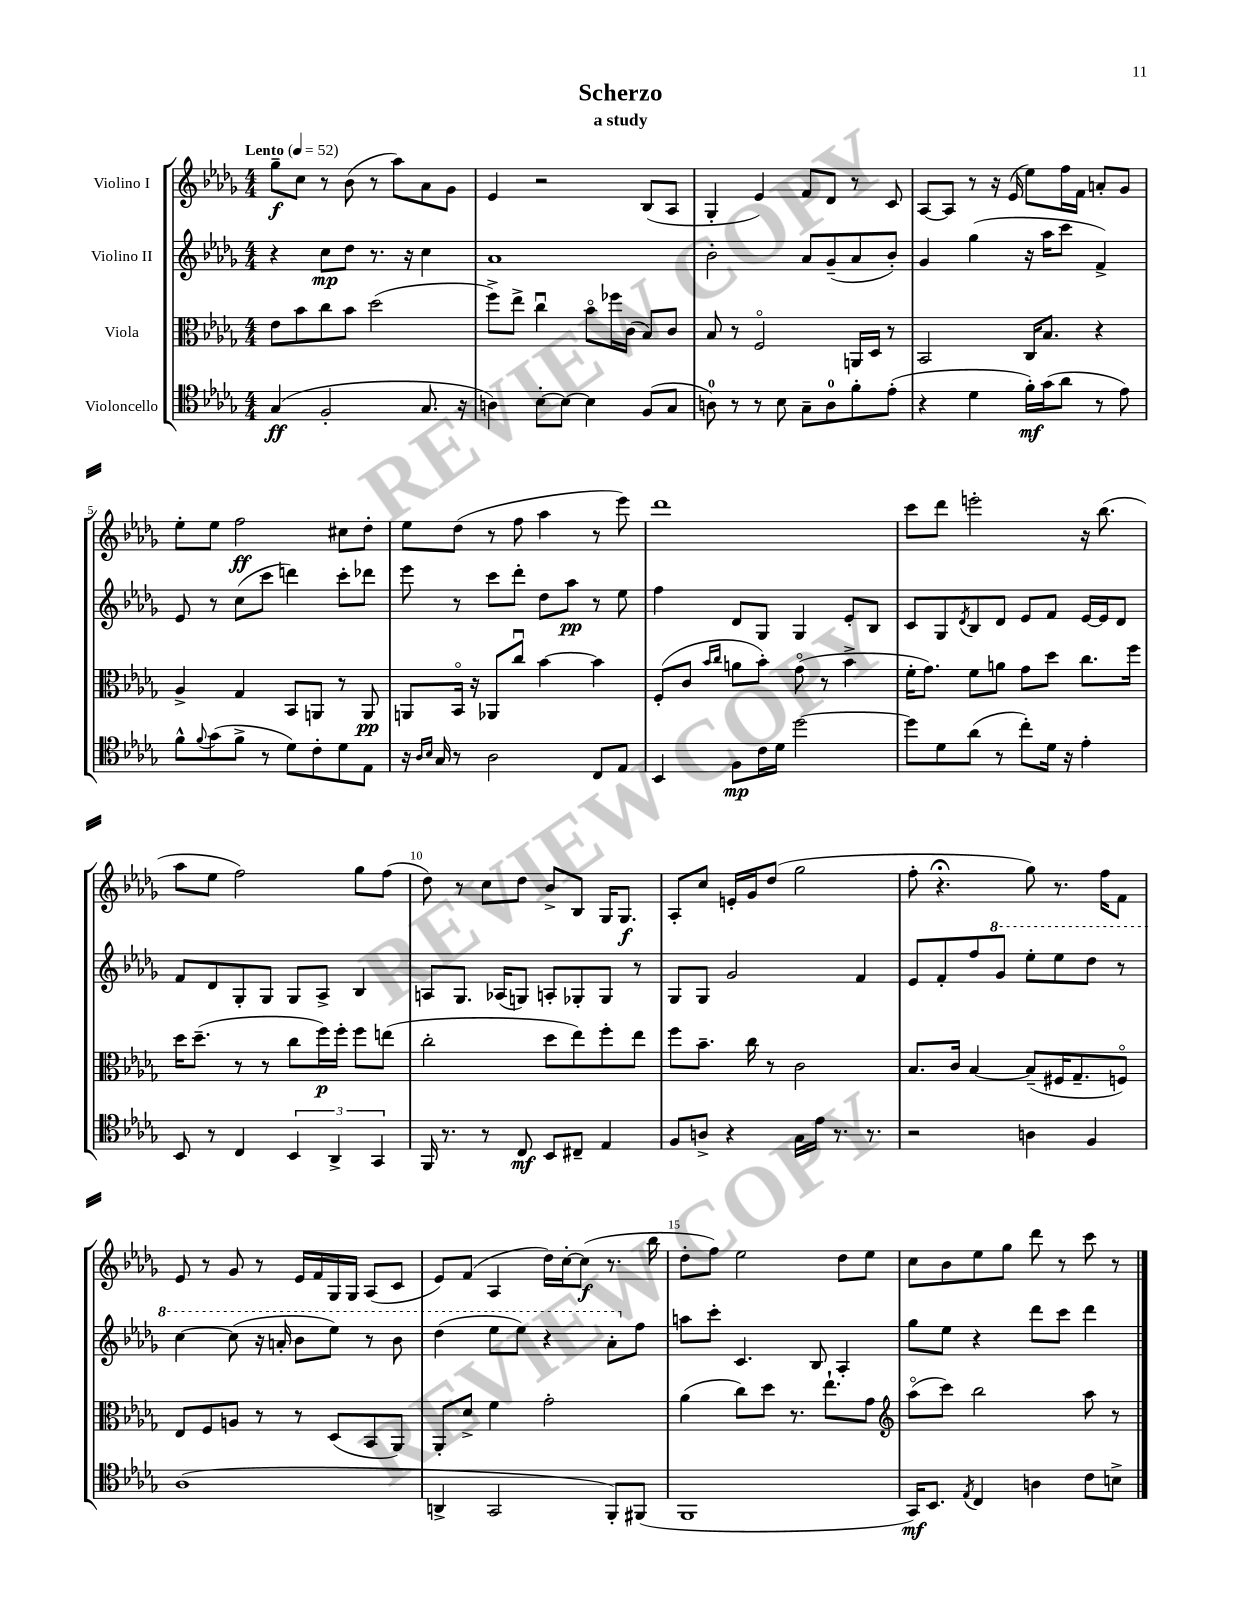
\header { title = "Scherzo" subtitle = "a study" }
<<
\new StaffGroup <<
\new Staff = "s0" \with { instrumentName = "Violino I" } {
    \clef treble \key des \major \numericTimeSignature \time 4/4 \tempo "Lento" 4 = 52
    ges''8--\f c''8 r8 bes'8( r8 aes''8) aes'8 ges'8 |
    ees'4 r2 bes8( aes8 |
    ges4-. ees'4) f'8 des'8 r8 c'8 |
    aes8~ aes8 r8 r16 ees'16( ees''8) f''16 f'16 a'8-. ges'8 |
    ees''8-. ees''8 f''2\ff cis''8 des''8-. |
    ees''8 des''8( r8 f''8 aes''4 r8 ees'''8) |
    des'''1 |
    c'''8 des'''8 e'''2-. r16 bes''8.( |
    aes''8 ees''8 f''2) ges''8 f''8( |
    des''8) r8 c''8 des''8 bes'8-> bes8 ges16 ges8.\f |
    aes8-. c''8 e'16-. ges'16 des''8( ges''2 |
    f''8-. r4.\fermata ges''8) r8. f''16 f'8 |
    ees'8 r8 ges'8 r8 ees'16 f'16 ges16 ges16 aes8( c'8 |
    ees'8) f'8( aes4 des''16) c''16~-. c''8\f( r8. bes''16 |
    des''8-. f''8) ees''2 des''8 ees''8 |
    c''8 bes'8 ees''8 ges''8 des'''8 r8 c'''8 r8 \bar "|." |
}
\new Staff = "s1" \with { instrumentName = "Violino II" } {
    \clef treble \key des \major \numericTimeSignature \time 4/4
    r4 c''8\mp des''8 r8. r16 c''4 |
    aes'1 |
    bes'2-. aes'8 ges'8--( aes'8 bes'8-.) |
    ges'4 ges''4( r16 aes''16 c'''8 f'4->) |
    ees'8 r8 c''8( c'''8 d'''4) c'''8-. des'''8 |
    ees'''8 r8 c'''8 des'''8-. des''8 aes''8\pp r8 ees''8 |
    f''4 des'8 ges8 ges4 ees'8-. bes8 |
    c'8 ges8 \acciaccatura { des'8 } bes8 des'8 ees'8 f'8 ees'16~ ees'16 des'8 |
    f'8 des'8 ges8-. ges8 ges8 aes8-> bes4 |
    a8 ges8. aes16( g8) a8-. ges8-. ges8 r8 |
    ges8 ges8 ges'2 f'4 |
    ees'8 f'8-. f''8 \ottava #1 ges''8 ees'''8-. ees'''8 des'''8 r8 |
    c'''4~ c'''8( r16 a''16-. bes''8 ees'''8) r8 bes''8 |
    des'''4( ees'''8 ees'''8) r4 aes''8-. \ottava #0 f''8 |
    a''8 c'''8-. c'4. bes8 aes4-. |
    ges''8 ees''8 r4 des'''8 c'''8 des'''4 \bar "|." |
}
\new Staff = "s2" \with { instrumentName = "Viola" } {
    \clef alto \key des \major \numericTimeSignature \time 4/4
    ees'8 bes'8 c''8 bes'8 des''2( |
    f''8->) ees''8-> c''4\downbow bes'8\flageolet fes''16 c'16( bes8) c'8 |
    bes8 r8 f2\flageolet a,16 des16 r8 |
    bes,2 c16 bes8. r4 |
    aes4-> ges4 bes,8 a,8 r8 a,8\pp |
    a,8 bes,16\flageolet r16 aes,8 c''8\downbow bes'4~ bes'4 |
    f8-.( c'8 \grace { bes'16 c''16 } a'8 bes'8-.) ges'8\flageolet( r8 bes'4-> |
    f'16-. ges'8.) f'8 a'8 ges'8 des''8 c''8. f''16 |
    des''16 des''8.--( r8 r8 c''8 f''16\p) f''16-. f''8 e''8( |
    c''2-. des''8 ees''8) f''8-. ees''8 |
    f''8 bes'8.-- c''16 r8 c'2 |
    bes8. c'16 bes4~ bes8--( fis16 ges8.-- f8\flageolet) |
    ees8 f8 a8 r8 r8 des8( bes,8 aes,8) |
    aes,8-. des'8-> f'4 ges'2-. |
    aes'4( c''8) des''8 r8. ees''8.-! ges'8 |
    \clef treble aes''8\flageolet( c'''8) bes''2 aes''8 r8 \bar "|." |
}
\new Staff = "s3" \with { instrumentName = "Violoncello" } {
    \clef tenor \key des \major \numericTimeSignature \time 4/4
    ges4\ff( f2-. ges8. r16 |
    a4) bes8~-. bes8~ bes4 f8( ges8 |
    a8-0) r8 r8 bes8 ges8-- a8-0 f'8-. ees'8-.( |
    r4 des'4 f'16-.\mf) ges'16( aes'8 r8 ees'8) |
    f'8-^ \appoggiatura { f'8 } ges'8( f'8-> r8 des'8) c'8-. des'8 ees8 |
    r16 \grace { aes16 bes16 } ges16 r8 aes2 c8 ees8 |
    bes,4 f8\mp c'16 des'16 des''2~ |
    des''8 des'8 aes'8( r8 c''8-.) des'16 r16 ees'4-. |
    bes,8 r8 c4 \tuplet 3/2 { bes,4 aes,4-> ges,4 } |
    f,16 r8. r8 c8\mf bes,8 cis8-- ees4 |
    f8 a8-> r4 ges16 ees'16 r8. r8. |
    r2 a4 f4 |
    aes1( |
    a,4-> ges,2 f,8-.) fis,8( |
    f,1 |
    ges,16\mf) bes,8. \acciaccatura { ees8 } c4 a4 c'8 b8-> \bar "|." |
}
>>
>>
\layout { \context { \Score \override BarNumber.break-visibility = ##(#f #t #t) barNumberVisibility = #(every-nth-bar-number-visible 5) } }
